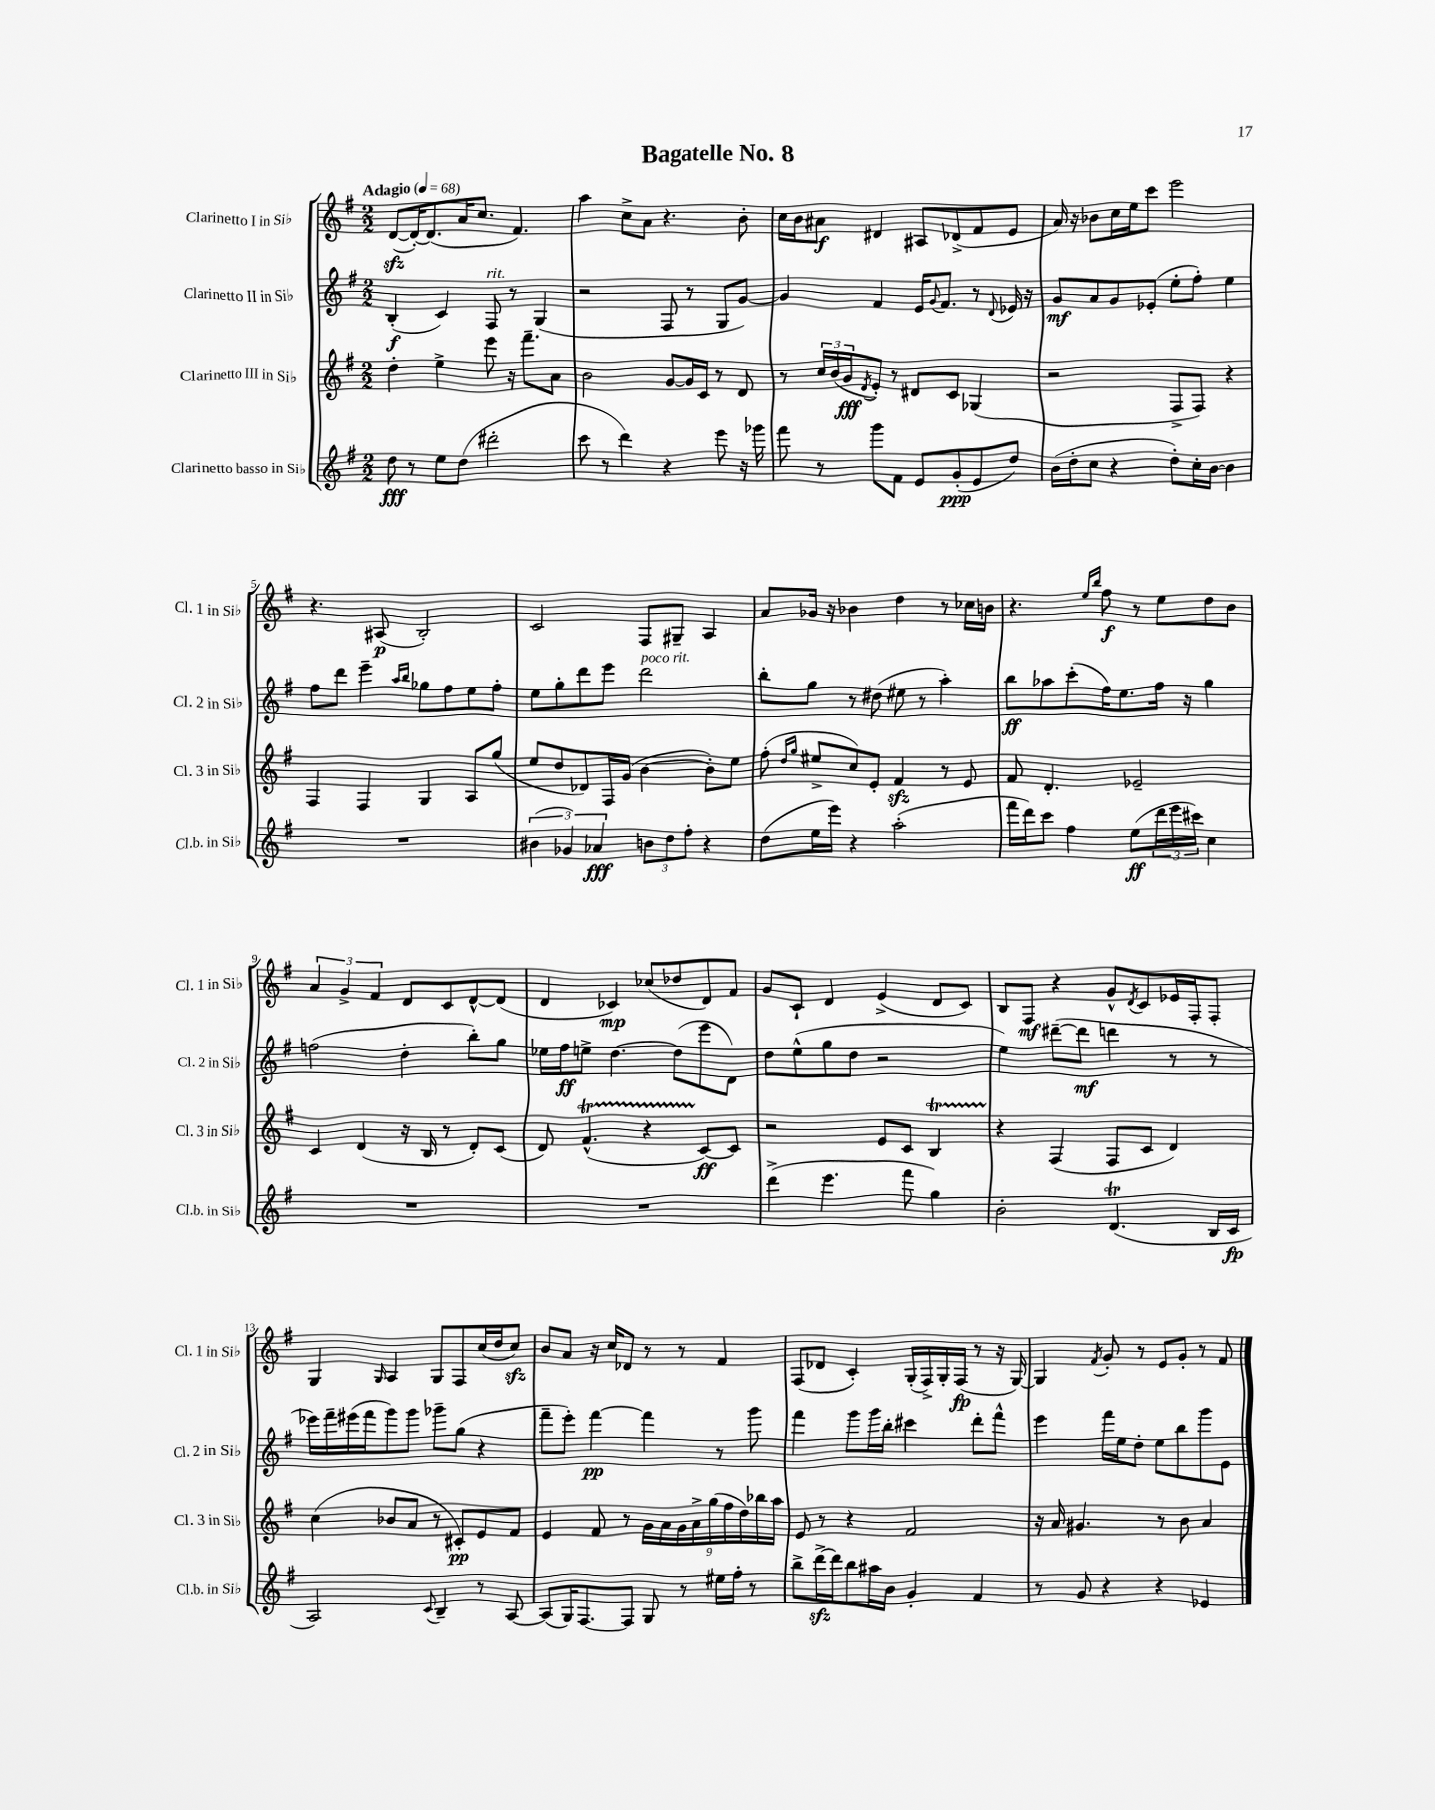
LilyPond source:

\header { title = "Bagatelle No. 8" }
<<
\new StaffGroup <<
\new Staff = "s0" \with { instrumentName = "Clarinetto I in Sib" shortInstrumentName = "Cl. 1 in Sib" } {
    \clef treble \key g \major \numericTimeSignature \time 2/2 \tempo "Adagio" 4 = 68
    d'8~\sfz( d'16~-.) d'8.( a'16 c''8. fis'4.) |
    a''4 c''8-> a'8 r4. b'8-. |
    c''16 b'16 ais'8\f dis'4 ais8 des'8->( fis'8 e'8 |
    a'16) r16 bes'8 c''16 e''16 c'''8 e'''2 |
    r4. ais8\p( b2-.) |
    c'2 fis8 gis8-- a4 |
    a'8 ges'16 r16 bes'4 d''4 r8 ces''16 b'16 |
    r4. \grace { e''16 b''16 } fis''8\f r8 e''8 d''8 b'8 |
    \tuplet 3/2 { a'4 g'4-> fis'4 } d'8 c'8 d'8~-^ d'8( |
    d'4 ces'4\mp) ces''8( des''8 d'8) fis'8 |
    g'8 c'8-! d'4 e'4->( d'8 c'8) |
    b8 fis8\mf r4 g'8-^ \acciaccatura { d'8 } c'8 ees'16 fis16-. fis8-. |
    g4 \grace { g16 } a4 g8 fis8 c''16( d''16 c''8\sfz) |
    b'8 a'8 r16 c''16 des'8 r8 r8 fis'4 |
    fis8( des'8 c'4-.) g16-.( fis16->) g16-. fis16\fp( r8 r16 g16~) |
    g4 \acciaccatura { fis'8 } g'8-. r8 e'8 g'8-. r8 fis'8 \bar "|." |
}
\new Staff = "s1" \with { instrumentName = "Clarinetto II in Sib" shortInstrumentName = "Cl. 2 in Sib" } {
    \clef treble \key g \major \numericTimeSignature \time 2/2
    b4-.\f( c'4) fis8^\markup { \italic "rit." } r8 g4( |
    r2 fis8 r8 g8 g'8~) |
    g'4 fis'4 e'16 \appoggiatura { g'8 } fis'8. r8 \appoggiatura { d'8 } ees'16 r16 |
    g'8\mf a'8 g'8 ees'8-.( e''8-. fis''8-.) e''4 |
    fis''8 d'''8 e'''4-- \grace { a''16 b''16 } ges''8 fis''8 e''8 fis''8-. |
    e''8 g''8-. d'''8 e'''8 d'''2^\markup { \italic "poco rit." } |
    b''8-. g''8 r8 dis''8( eis''8 r8 a''4-.) |
    b''8\ff aes''8 c'''8-.( fis''16) e''8. fis''16 r16 g''4 |
    f''2( d''4-. b''8-.) g''8 |
    ees''16 fis''16\ff e''8-> d''4.~ d''8( e'''8 d'8) |
    d''8 e''8-^( g''8 d''8 r2 |
    e''4) dis'''8~--( dis'''8\mf d'''4 r8 r8 |
    ees'''16) fis'''16-- eis'''16( fis'''16 g'''8) g'''8 ges'''8-- g''8( r4 |
    fis'''8-- e'''8-.) fis'''4~\pp fis'''4 r8 g'''8 |
    fis'''4 g'''8 g'''16 b''16-. cis'''4 d'''8-. fis'''8-^ |
    e'''4 fis'''16 e''16 d''8-. e''8 b''8 g'''8 e'8 \bar "|." |
}
\new Staff = "s2" \with { instrumentName = "Clarinetto III in Sib" shortInstrumentName = "Cl. 3 in Sib" } {
    \clef treble \key g \major \numericTimeSignature \time 2/2
    d''4-. e''4-> e'''8 r16 fis'''8.-- a'8 |
    b'2 g'8~ g'16 c'16 r8 d'8 |
    r8 \tuplet 3/2 { c''16 b'16( g'16\fff } \acciaccatura { d'8 } e'8-.) r8 dis'8 c'8 ges4( |
    r2 fis8-> fis8) r4 |
    fis4 fis4 g4 a8 g''8( |
    e''8 d''8 des'8) fis16 g'16( b'4~ b'8-.) e''8 |
    fis''8-.( \grace { d''16 g''16 } eis''8-> c''8) e'8-. fis'4\sfz r8 e'8 |
    fis'8 d'4.-. ees'2-- |
    c'4 d'4( r16 b16 r8 d'8-.) c'8( |
    d'8) fis'4.-^\startTrillSpan( r4 c'8~\stopTrillSpan\ff) c'8 |
    r2 e'8 c'8 b4\startTrillSpan |
    r4\stopTrillSpan fis4( fis8 c'8 d'4) |
    c''4( bes'8 a'8 r8 cis'8-.\pp) e'8 fis'8 |
    e'4 fis'8 r8 \tuplet 9/8 { g'16 a'16 g'16 a'16-> g''16( fis''16 d''16) bes''16 a''16 } |
    e'8 r8 r4 fis'2 |
    r16 a'16 gis'4. r8 b'8 a'4 \bar "|." |
}
\new Staff = "s3" \with { instrumentName = "Clarinetto basso in Sib" shortInstrumentName = "Cl.b. in Sib" } {
    \clef treble \key g \major \numericTimeSignature \time 2/2
    d''8\fff r8 e''8 d''8( dis'''2-. |
    c'''8 r8 d'''4) r4 e'''8 r16 ges'''16 |
    fis'''8 r8 g'''8 fis'8 e'8 g'8-.\ppp( e'8 d''8) |
    b'16( d''16-. c''8 r4 d''8-.) c''16-. b'16~ b'4 |
    R1 |
    \tuplet 3/2 { bis'4( ges'4) aes'4\fff } \tuplet 3/2 { b'8 d''8 fis''8-. } r4 |
    d''8( e''16 e'''16) r4 a''2-.( |
    fis'''16 d'''16) c'''8 fis''4 e''8\ff( \tuplet 3/2 { d'''16 e'''16 cis'''16) } c''4 |
    R1 |
    R1 |
    d'''4->( e'''4. fis'''8 g''4) |
    b'2-. d'4.\trill( b16 c'16\fp |
    a2) \appoggiatura { c'8 } b4-- r8 a8~ |
    a8( g16) fis8.~ fis8 g8 r8 eis''16 fis''16-. r8 |
    b''8-> d'''16~->\sfz d'''16 b''8 ais''16 b'16 g'4-. fis'4 |
    r8 g'8 r4 r4 ees'4 \bar "|." |
}
>>
>>
